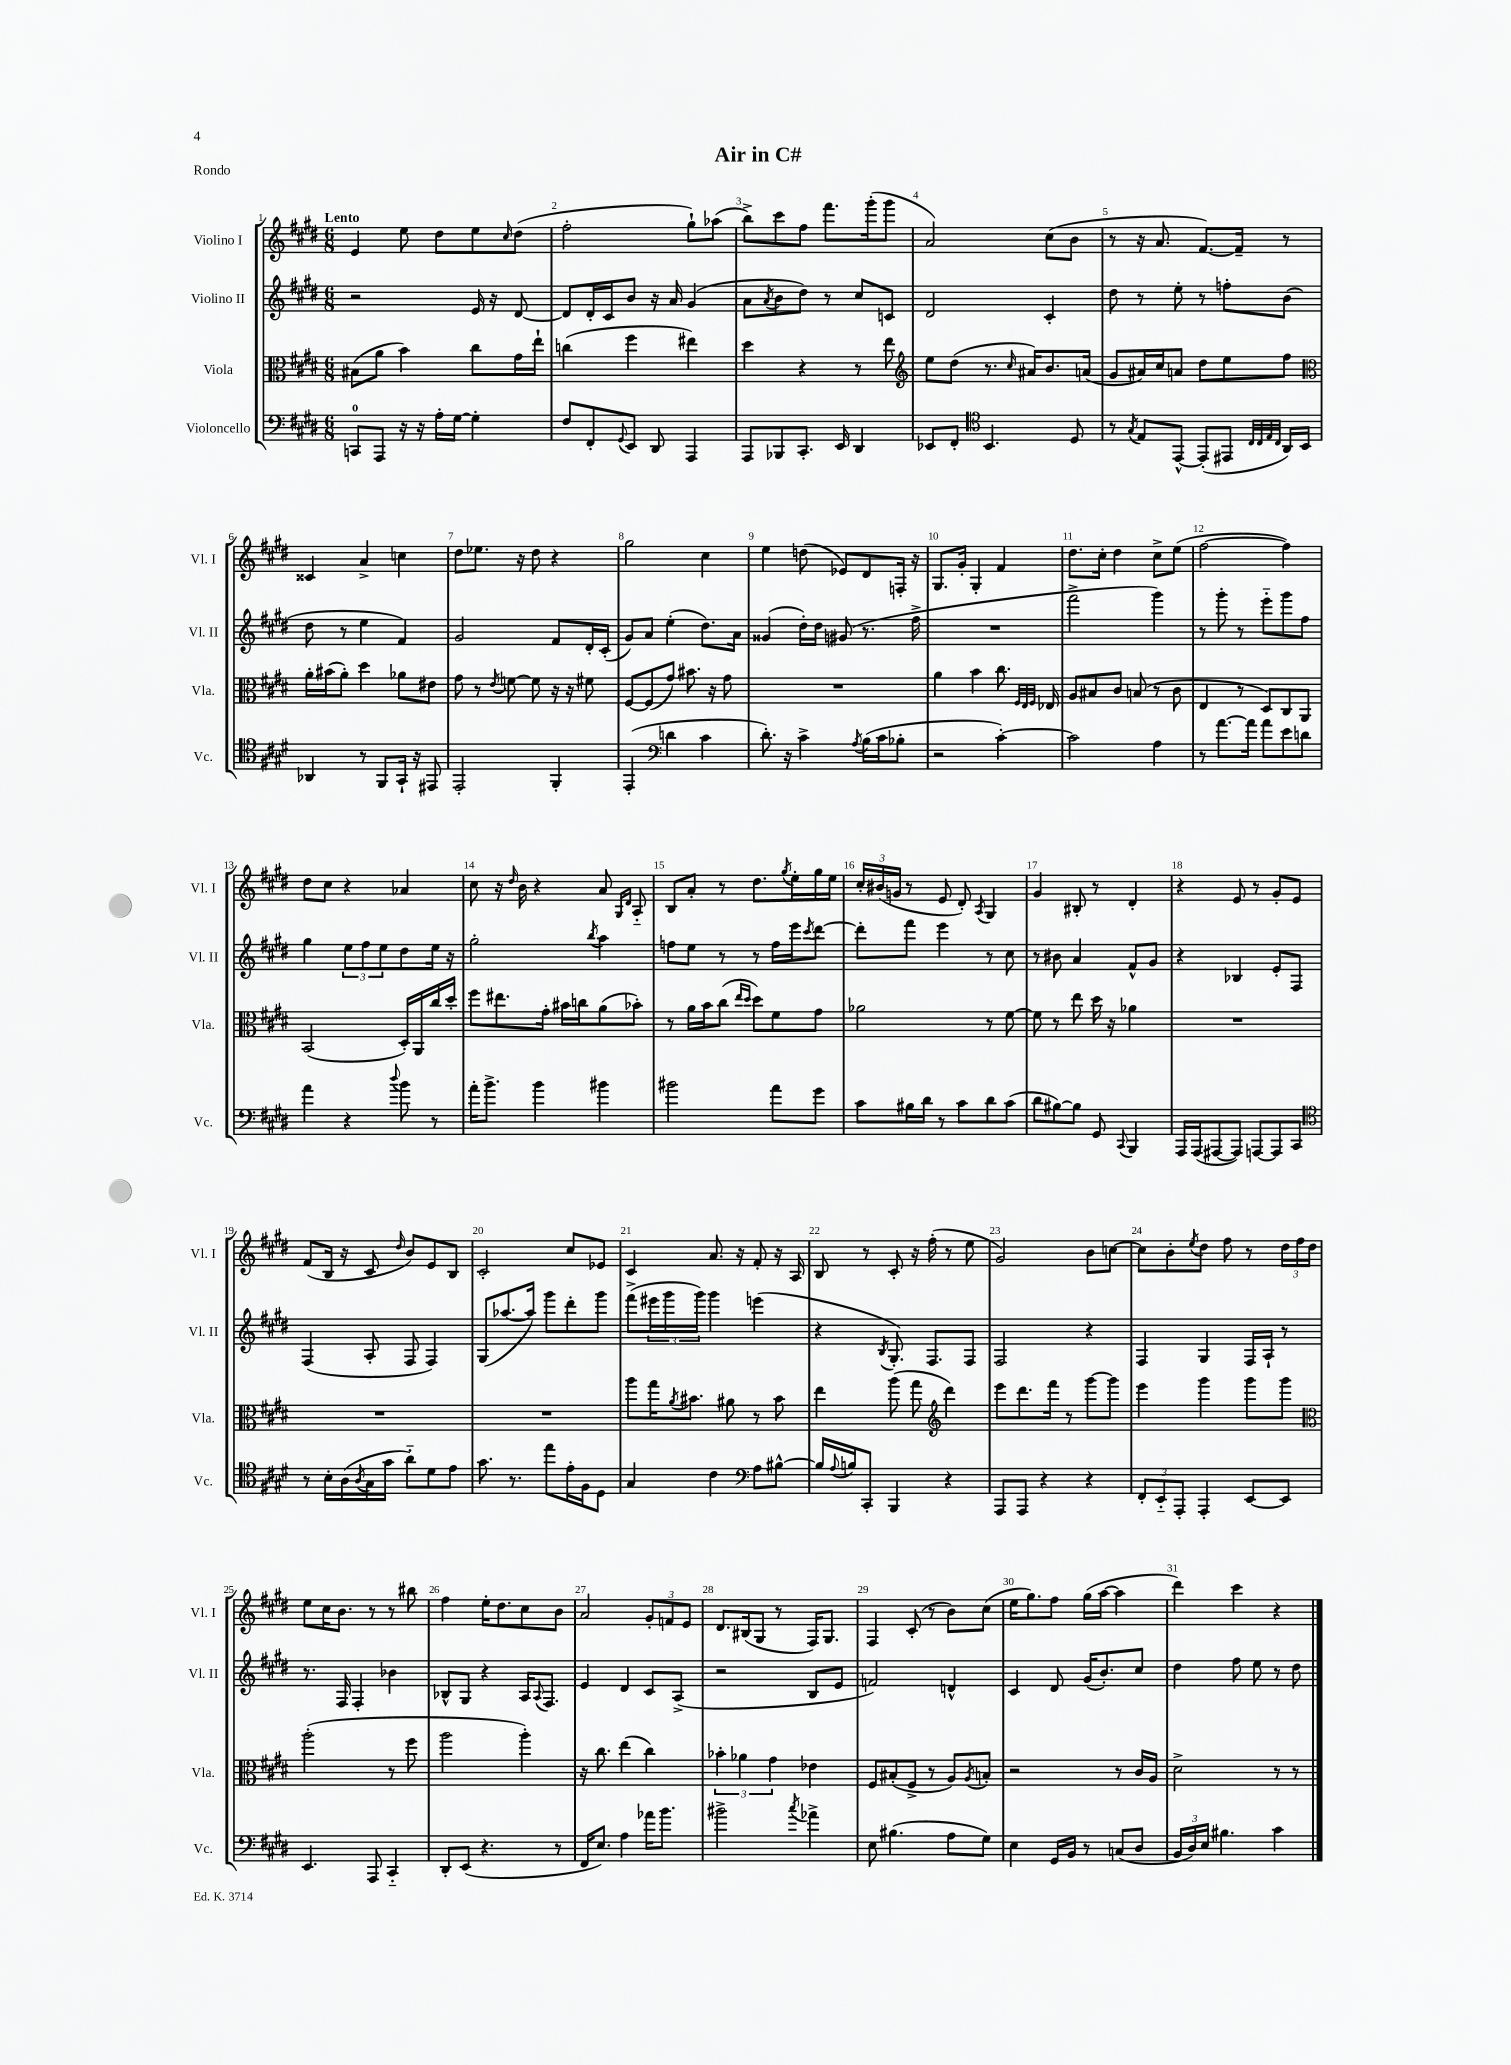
\header { title = "Air in C#" piece = "Rondo" }
<<
\new StaffGroup <<
\new Staff = "s0" \with { instrumentName = "Violino I" shortInstrumentName = "Vl. I" } {
    \clef treble \key e \major \numericTimeSignature \time 6/8 \tempo "Lento"
    e'4 e''8 dis''8 e''8 \grace { cis''16 } dis''8( |
    fis''2-. gis''8-!) aes''8( |
    b''8->) cis'''8 fis''8 fis'''8. gis'''16-.( gis'''8 |
    a'2) cis''8( b'8 |
    r8 r16 a'8. fis'8.~) fis'16-- r8 |
    cisis'4 a'4-> c''4 |
    dis''8 ees''8. r16 dis''8 r4 |
    gis''2 cis''4 |
    e''4 d''8( ees'8) dis'8 f16-. r16 |
    gis8. gis'16-. gis4-. fis'4 |
    dis''8. cis''16-. dis''4 cis''8-> e''8( |
    fis''2~ fis''4) |
    dis''8 cis''8 r4 aes'4 |
    cis''8 r16 \grace { dis''16 } b'16 r4 a'8 \grace { gis16 dis'16 } a8-_ |
    b8 a'8-. r8 dis''8. \acciaccatura { gis''8 } e''16-. gis''16 e''16 |
    \tuplet 3/2 { cis''16-. bis'16( g'16 } r8 e'8 dis'8-.) \acciaccatura { a8 } gis4 |
    gis'4 bis8-. r8 dis'4-. |
    r4 e'8 r8 gis'8-. e'8 |
    fis'8( b16 r16 cis'8 \grace { dis''16 } b'8) e'8 b8 |
    cis'2-. cis''8 ees'8 |
    cis'4 a'8. r16 fis'8-. r16 a16 |
    b8 r8 cis'8-. r16 fis''16-.( r8 e''8 |
    gis'2) b'8 c''8~ |
    c''8 b'8-. \acciaccatura { e''8 } dis''8 fis''8 r8 \tuplet 3/2 { dis''16 fis''16 dis''16 } |
    e''8 cis''16 b'8. r8 r8 bis''8 |
    fis''4 e''16-. dis''8. cis''8 b'8 |
    a'2 \tuplet 3/2 { gis'8-. f'8 e'8 } |
    dis'8. bis16( gis8 r8 fis16) gis8. |
    fis4 cis'8-.( r8 b'8) cis''8( |
    e''16 gis''8.) fis''8 gis''16( a''16~ a''4 |
    dis'''4) cis'''4 r4 \bar "|." |
}
\new Staff = "s1" \with { instrumentName = "Violino II" shortInstrumentName = "Vl. II" } {
    \clef treble \key e \major \numericTimeSignature \time 6/8
    r2 e'16 r16 dis'8~ |
    dis'8 dis'16-. cis'16 b'8 r16 a'16 gis'4( |
    a'8 \acciaccatura { a'8 } b'8 dis''8) r8 cis''8 c'8 |
    dis'2 cis'4-. |
    dis''8 r8 e''8-. r8 f''8-. b'8( |
    dis''8 r8 e''4 fis'4) |
    gis'2 fis'8 dis'16-. cis'16-.( |
    gis'8) a'8 e''4-.( dis''8.) a'16 |
    gisis'4( dis''16-.) dis''16 gis'8( r8. fis''16-> |
    R2. |
    fis'''2-> gis'''4) |
    r8 gis'''8-. r8 e'''8-_ gis'''8 fis''8 |
    gis''4 \tuplet 3/2 { e''8 fis''8 e''8 } dis''8 e''16 r16 |
    gis''2-. \acciaccatura { b''8 } a''4 |
    f''8 e''8 r8 r8 f''16 e'''16 \acciaccatura { cis'''8 } dis'''8~ |
    dis'''8-. fis'''8 e'''4 r8 cis''8 |
    r8 bis'8 a'4 fis'8-^ gis'8 |
    r4 bes4 e'8-. fis8 |
    fis4( a8-. fis8 fis4) |
    gis8( aes''8.~ aes''16) gis'''8 dis'''8-. gis'''8 |
    fis'''8->( \tuplet 3/2 { eis'''16 gis'''16 gis'''16) } gis'''4 e'''4( |
    r4 \acciaccatura { b8 } gis8.-.) fis8. fis8 |
    fis2 r4 |
    fis4 gis4 fis16 a16-! r8 |
    r8. fis16 fis4-. bes'4 |
    bes8-^ gis8 r4 a16 \appoggiatura { a8 } fis8. |
    e'4 dis'4 cis'8 a8->( |
    r2 b8 e'8 |
    f'2) d'4-^ |
    cis'4 dis'8 gis'16( b'8.-.) cis''8 |
    dis''4 fis''8 e''8 r8 dis''8 \bar "|." |
}
\new Staff = "s2" \with { instrumentName = "Viola" shortInstrumentName = "Vla." } {
    \clef alto \key e \major \numericTimeSignature \time 6/8
    bis8( a'8 b'4) cis''8 gis'16 e''16-! |
    c''4( fis''4 eis''4) |
    dis''4 r4 r8 e''8 |
    \clef treble e''8 dis''8( r8. \grace { cis''16 } ais'16) b'8. a'16( |
    gis'8 ais'16) cis''16 a'8 dis''8 e''8 fis''8 |
    \clef alto a'16-. bis'16( a'8-.) dis''4 aes'8 eis'8 |
    gis'8 r8 \acciaccatura { e'8 } f'8~ f'8 r16 r16 fis'8 |
    fis8~ fis8( gis'8) bis'8. r16 gis'8 |
    R2. |
    a'4 b'4 cis''8. \grace { fis32 e32 fis32 } ees16 |
    a8 bis8 cis'8 b8( r8 cis'8 |
    e4 r8 dis8) cis8 a,8 |
    b,2( dis16-.) a,16 cis''16 dis''16-. |
    fis''8 eis''8. gis'16-. bis'16 c''16 a'8( bes'8-.) |
    r8 a'16 b'16 cis''8( \grace { e''16 dis''16 } dis''8) fis'8 gis'8 |
    aes'2 r8 fis'8~ |
    fis'8 r8 e''8 dis''16 r16 aes'4 |
    R2. |
    R2. |
    R2. |
    a''8 gis''16 \acciaccatura { a'8 } bis'8. ais'8 r8 bis'8 |
    e''4 a''8( gis''8 \clef treble dis'''4) |
    e'''8 dis'''8. fis'''16 r8 gis'''8~ gis'''8 |
    e'''4 gis'''4 gis'''8 gis'''8 |
    \clef alto a''2-.( r8 fis''8 |
    a''2 a''4-.) |
    r16 cis''8. e''4( cis''4) |
    \tuplet 3/2 { bes'4-. aes'4 gis'4 } ees'4 |
    fis8 bis8-.( fis8-> r8 a8) \acciaccatura { a8 } b8-. |
    r2 r8 cis'16 a16 |
    dis'2-> r8 r8 \bar "|." |
}
\new Staff = "s3" \with { instrumentName = "Violoncello" shortInstrumentName = "Vc." } {
    \clef bass \key e \major \numericTimeSignature \time 6/8
    c,8-0 a,,8 r16 r16 a16-. gis16~ gis4-. |
    fis8 fis,8-. \appoggiatura { gis,8 } e,8 dis,8 a,,4 |
    a,,8 bes,,8 cis,8.-. e,16 dis,4 |
    ees,8 fis,8-. \clef tenor b,4. dis8 |
    r8 \acciaccatura { gis8 } e8 e,8~-^ e,8-.( eis,8 \grace { cis32 cis32 e32 cis32 } a,16) b,16 |
    aes,4 r8 fis,8 gis,16-! r16 eis,8 |
    e,2-. fis,4-. |
    e,4-.( \clef bass d'4 cis'4 |
    dis'8.-.) r16 cis'4-> \acciaccatura { a8 } b16( cis'16 bes8-. |
    r2 cis'4~-.) |
    cis'2 a4 |
    r8 a'8.~ a'16 a'8 e'8 d'8 |
    a'4 r4 \appoggiatura { dis''8 } b'8 r8 |
    a'16-. b'8.-> b'4 bis'4 |
    bis'2 a'8 gis'8 |
    cis'8 bis16 dis'16 r8 cis'8 dis'8 cis'8( |
    dis'8 bis8~) bis8 gis,8 \appoggiatura { cis,8 } b,,4 |
    a,,16 a,,16( ais,,8~ ais,,8) a,,8~ a,,8 cis,8 |
    \clef tenor r8 b16-. a16( \acciaccatura { a8 } gis16 gis'16 a'8-_) dis'8 e'8 |
    gis'8. r8. e''8 e'16-. fis16 dis8 |
    gis4 cis'4 \clef bass a8 bis8~-^ |
    bis16 \appoggiatura { a8 } b16 cis,8-. b,,4 r4 |
    a,,8 a,,8 r4 r4 |
    \tuplet 3/2 { fis,8-. e,8-_ a,,8-. } a,,4-. e,8~ e,8 |
    e,4. a,,8 cis,4-_ |
    dis,8-. e,8( r4. r8 |
    fis,16 e8.) a4 aes'16 b'8. |
    bis'2-> \acciaccatura { cis''8 } aes'4-> |
    e8 bis4.( a8 gis8) |
    e4 gis,16 b,16 r8 c8( dis8 |
    \tuplet 3/2 { b,16 dis16) e16 } bis4. cis'4 \bar "|." |
}
>>
>>
\layout { \context { \Score \override BarNumber.break-visibility = ##(#f #t #t) barNumberVisibility = #all-bar-numbers-visible } }
